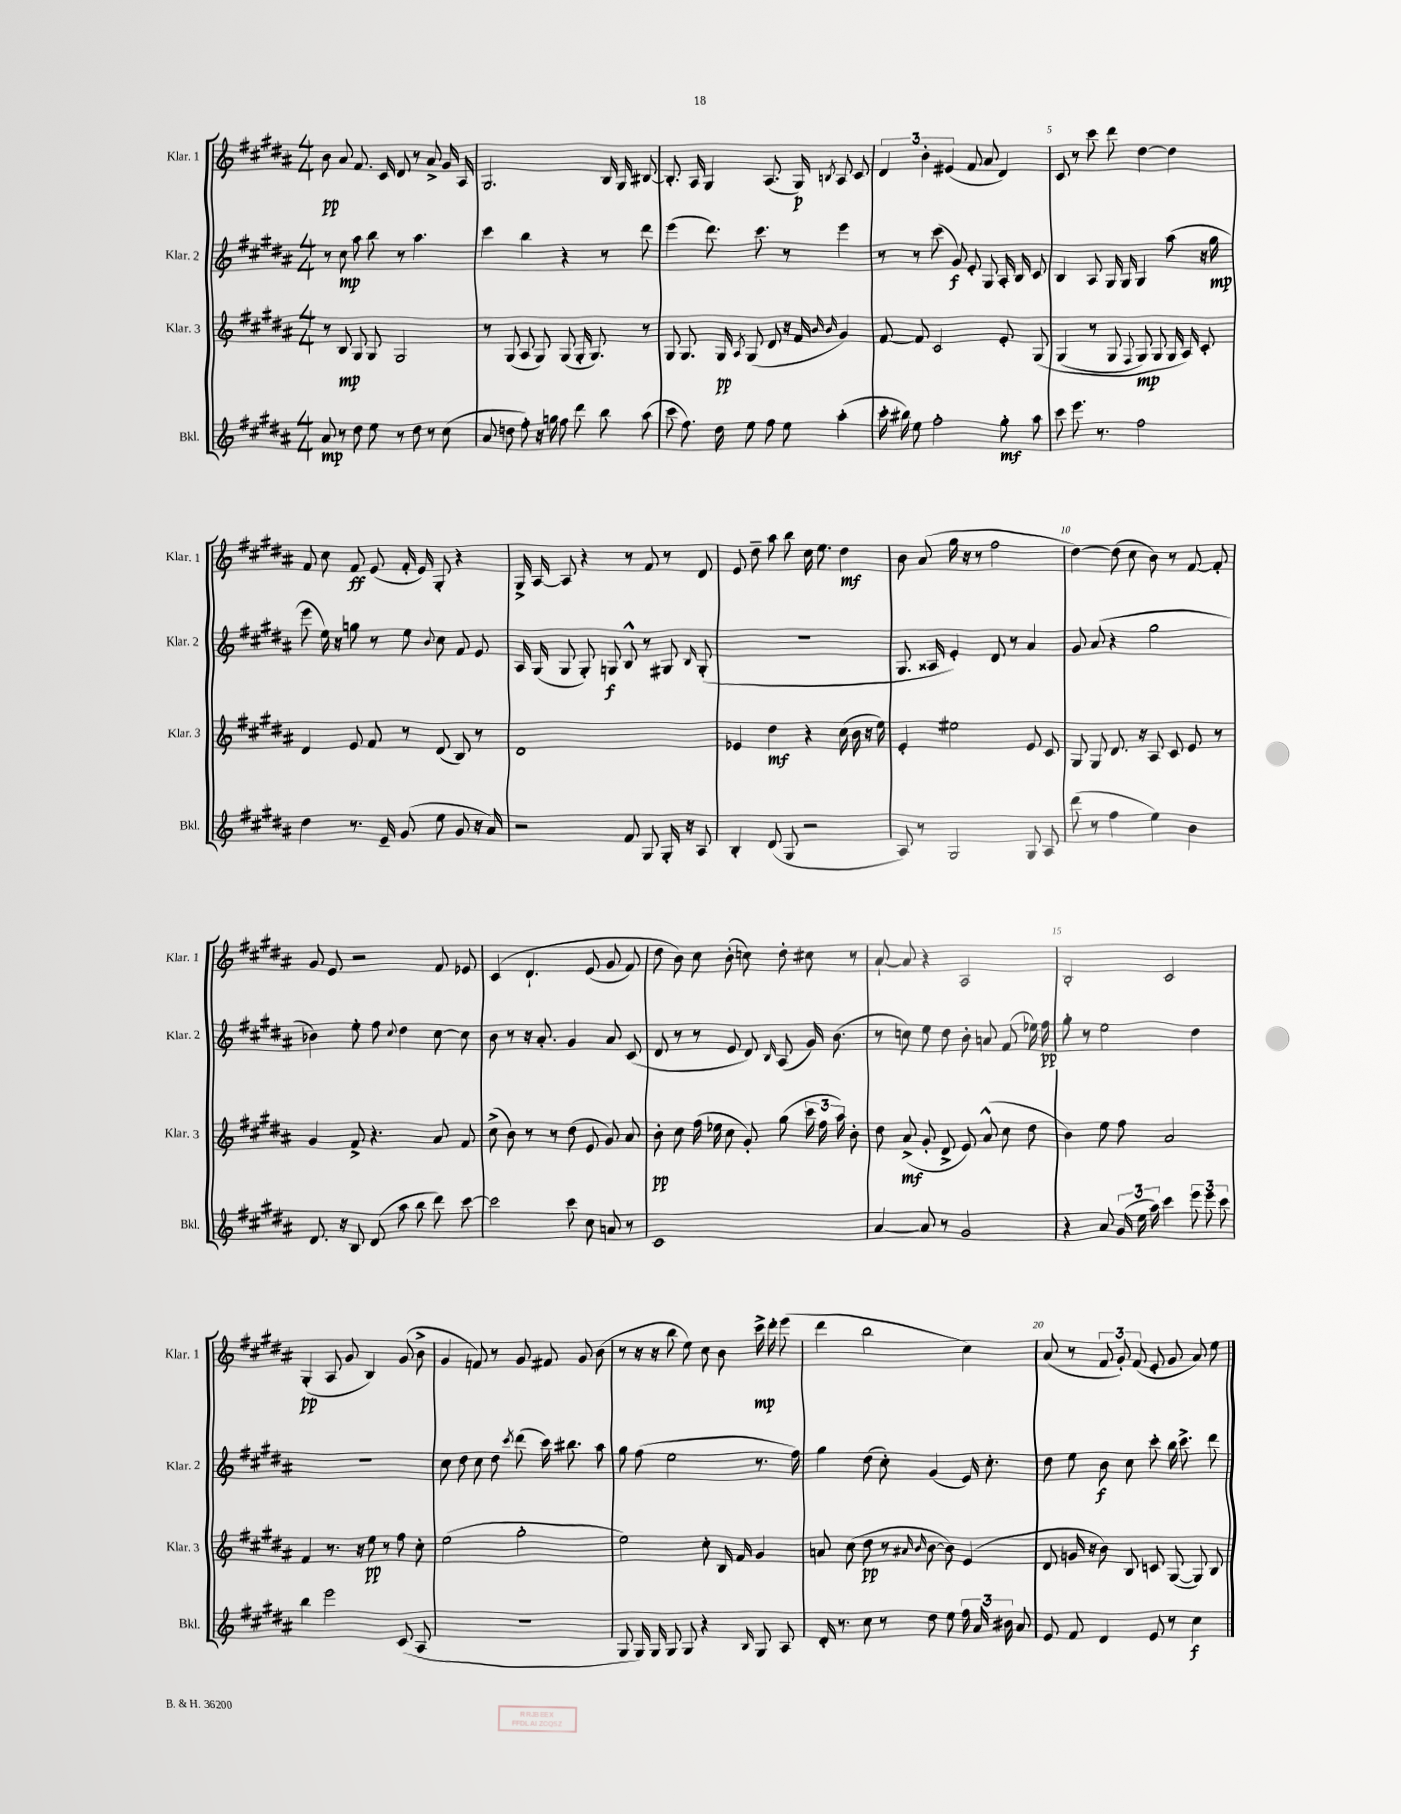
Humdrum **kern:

**kern	**dynam	**kern	**dynam	**kern	**dynam	**kern	**dynam
*part4	*part4	*part3	*part3	*part2	*part2	*part1	*part1
*staff4	*staff4	*staff3	*staff3	*staff2	*staff2	*staff1	*staff1
*I"Bkl.	*	*I"Klar. 3	*	*I"Klar. 2	*	*I"Klar. 1	*
*I'Bkl.	*	*I'Klar. 3	*	*I'Klar. 2	*	*I'Klar. 1	*
*clefG2	*	*clefG2	*	*clefG2	*	*clefG2	*
*k[f#c#g#d#a#]	*	*k[f#c#g#d#a#]	*	*k[f#c#g#d#a#]	*	*k[f#c#g#d#a#]	*
*M4/4	*	*M4/4	*	*M4/4	*	*M4/4	*
=1	=1	=1	=1	=1	=1	=1	=1
8a#/	mp	8r	.	8r	.	8b\	pp
8r	.	8B/	mp	8cc#\	mp	8a#/	.
8dd#\	.	8G#/	.	8aa#\	.	8.f#/	.
8ee\	.	8G#/	.	8bb\	.	.	.
.	.	.	.	.	.	16c#/	.
8r	.	2G#/	.	8r	.	8d#/	.
8dd#\	.	.	.	4.aa#\	.	8r	.
8r	.	.	.	.	.	8a#^/	.
(8cc#\	.	.	.	.	.	16g#/	.
.	.	.	.	.	.	16A#/	.
=2	=2	=2	=2	=2	=2	=2	=2
8a#/	.	8r	.	4ccc#\	.	2.G#/	.
8ddn\	.	(8G#/	.	.	.	.	.
8ff#'\)	.	8A#/	.	4bb\	.	.	.
16r	.	8G#/)	.	.	.	.	.
16ggn\	.	.	.	.	.	.	.
8ff#\	.	(8G#/	.	4r	.	.	.
8ddd#\	.	16G#'/	.	.	.	.	.
.	.	8.G#/)	.	.	.	.	.
8bb\	.	.	.	8r	.	16B/	.
.	.	.	.	.	.	16G#/	.
(8aa#\	.	8r	.	8ddd#\	.	[8B#X/	.
=3	=3	=3	=3	=3	=3	=3	=3
8ccc#\	.	8G#/	.	(4eee\	.	8.B#'/]	.
8.ff#\)	.	8.G#/	.	.	.	.	.
.	.	.	.	.	.	16A#/	.
.	.	.	.	8.ddd#\)	.	4G#/	.
16dd#\	.	16G#/	pp	.	.	.	.
.	.	8qA#/	.	.	.	.	.
8ee\	.	(8G#/	.	.	.	.	.
.	.	.	.	8.ccc#\	.	.	.
8ff#\	.	8d#/	.	.	.	(8.A#/	.
8ee\	.	16r	.	8r	.	.	.
.	.	16f#/	.	.	.	16G#/)	p
.	.	16qqb/	.	.	.	.	.
.	.	16qqb/	.	.	.	8qBn/	.
(4aa#'\	.	4g#/)	.	4eee\	.	8A#/	.
.	.	.	.	.	.	8c#/	.
=4	=4	=4	=4	=4	=4	=4	=4
16ccc#'\	.	[8f#/	.	8r	.	6d#/	.
16bb#X\)	.	.	.	.	.	.	.
8ee\	.	8f#/]	.	8r	.	.	.
.	.	.	.	.	.	6b'\	.
2ff#'\	.	2c#/	.	(8ccc#\	.	.	.
.	.	.	.	.	.	(6e#X/	.
.	.	.	.	8g#/)	f	.	.
.	.	.	.	8e'/	.	8f#/	.
.	.	.	.	8G#/	.	8a#/	.
8gg#'\	mf	8e'/	.	16A#'/	.	4d#/)	.
.	.	.	.	16B/	.	.	.
8aa#\	.	(8G#/	.	8c#/	.	.	.
=5	=5	=5	=5	=5	=5	=5	=5
8ccc#\	.	(4G#/	.	4B/	.	8c#/	.
8.eee\	.	.	.	.	.	8r	.
.	.	8r	.	8A#/	.	8ccc#\	.
8.r	.	.	.	.	.	.	.
.	.	8G#/	.	16G#/	.	8ddd#\	.
.	.	.	.	16G#/	.	.	.
.	.	8qqF#/	.	.	.	.	.
2ff#\	.	8G#/)	mp	4G#/	.	[4dd#\	.
.	.	8G#/	.	.	.	.	.
.	.	16G#/	.	(8aa#\	.	4dd#\]	.
.	.	16A#/)	.	.	.	.	.
.	.	8c#'/	.	16r	.	.	.
.	.	.	.	16gg#\	mp	.	.
!!LO:LB:g=z
=6	=6	=6	=6	=6	=6	=6	=6
4dd#\	.	4d#/	.	8eee\	.	8f#/	.
.	.	.	.	16ee\)	.	8cc#\	.
.	.	.	.	16r	.	.	.
8.r	.	8e/	.	8ggn\	.	8f#/	ff
.	.	8f#/	.	8r	.	(8e/	.
16e~/	.	.	.	.	.	.	.
(8g#/	.	8r	.	8ee\	.	16f#'/	.
.	.	.	.	.	.	16e/)	.
.	.	.	.	8qqb/	.	.	.
8ee\	.	(8d#/	.	8cc#\	.	8G#'/	.
8g#/	.	8B/)	.	8f#/	.	4r	.
16r	.	8r	.	8e/	.	.	.
16a#/)	.	.	.	.	.	.	.
=7	=7	=7	=7	=7	=7	=7	=7
2r	.	1d#	.	16A#/	.	16G#^/	.
.	.	.	.	(16G#/	.	[16A#/	.
.	.	.	.	8G#/	.	8A#/]	.
.	.	.	.	8G#'/)	.	4r	.
.	.	.	.	8Gn/	f	.	.
8f#/	.	.	.	8B^^/	.	8r	.
8G#/	.	.	.	8r	.	8f#/	.
16G#'/	.	.	.	8G#X/	.	8r	.
16r	.	.	.	.	.	.	.
.	.	.	.	16qqB/	.	.	.
8A#/	.	.	.	(8G#'/	.	8d#/	.
=8	=8	=8	=8	=8	=8	=8	=8
4B'/	.	4e-X/	.	1r	.	8e/	.
.	.	.	.	.	.	8dd#~\	.
(8d#/	.	4dd#\	mf	.	.	8aa#\	.
8G#/	.	.	.	.	.	8bb\	.
2r	.	4r	.	.	.	16cc#\	.
.	.	.	.	.	.	8.ee\	.
.	.	(16cc#\	.	.	.	4dd#\	mf
.	.	16b\	.	.	.	.	.
.	.	16r	.	.	.	.	.
.	.	16ee\)	.	.	.	.	.
=9	=9	=9	=9	=9	=9	=9	=9
8A#/)	.	4e'/	.	8.G#/	.	8b\	.
8r	.	.	.	.	.	(8a#/	.
.	.	.	.	16A##X/	.	.	.
2G#/	.	2ee#X\	.	4e'/)	.	16gg#\	.
.	.	.	.	.	.	16r	.
.	.	.	.	.	.	8r	.
.	.	.	.	8d#/	.	2ff#\	.
.	.	.	.	8r	.	.	.
8G#/	.	8e/	.	4a#/	.	.	.
8A#/	.	8c#/	.	.	.	.	.
=10	=10	=10	=10	=10	=10	=10	=10
(8ddd#\	.	8G#/	.	8g#/	.	[4dd#\)	.
8r	.	8G#/	.	(8a#/	.	.	.
4ff#\	.	8.d#/	.	4r	.	(8dd#\]	.
.	.	.	.	.	.	8cc#\	.
.	.	16r	.	.	.	.	.
4ee\)	.	8A#/	.	2gg#\	.	8b\)	.
.	.	8c#/	.	.	.	8r	.
4b\	.	8e/	.	.	.	[8f#/	.
.	.	8r	.	.	.	8f#'/]	.
!!LO:LB:g=z
=11	=11	=11	=11	=11	=11	=11	=11
8.d#/	.	4g#/	.	4b-X\)	.	8g#/	.
.	.	.	.	.	.	8e/	.
16r	.	.	.	.	.	.	.
8B/	.	8f#^/	.	8ee'\	.	2r	.
(8d#/	.	4.r	.	8ff#\	.	.	.
.	.	.	.	8qqcc#/	.	.	.
8aa#\	.	.	.	4dd#\	.	.	.
8bb\	.	.	.	.	.	.	.
8ddd#\)	.	8a#/	.	[8cc#\	.	8f#/	.
[8ccc#\	.	8f#/	.	8cc#\]	.	8e-X/	.
=12	=12	=12	=12	=12	=12	=12	=12
2ccc#\]	.	(8cc#^\	.	8b\	.	(4c#/	.
.	.	8b\)	.	8r	.	.	.
.	.	8r	.	16r	.	4.d#`/	.
.	.	.	.	8.a#'/	.	.	.
.	.	8r	.	.	.	.	.
8ccc#\	.	(8dd#\	.	4g#/	.	.	.
8cc#\	.	8e/	.	.	.	(8e/	.
8an/	.	8g#/)	.	8a#/	.	8g#/	.
8r	.	8a#/	.	(8c#/	.	8f#/)	.
=13	=13	=13	=13	=13	=13	=13	=13
1c#	.	8b'\	pp	8d#/	.	8dd#\	.
.	.	8cc#\	.	8r	.	8b\)	.
.	.	(16ff#\	.	8r	.	8cc#\	.
.	.	16ee-X\	.	.	.	.	.
.	.	8cc#\	.	8e/	.	(8b'\	.
.	.	8g#'/)	.	8d#/)	.	8ccn\)	.
.	.	.	.	16qqB/	.	.	.
.	.	(8gg#\	.	(8A#/	.	8dd#'\	.
.	.	24ccc#\	.	16g#/)	.	8cc#X\	.
.	.	24ff#\	.	.	.	.	.
.	.	.	.	(8.b\	.	.	.
.	.	24aa#\)	.	.	.	.	.
.	.	8b'\	.	.	.	8r	.
=14	=14	=14	=14	=14	=14	=14	=14
[4a#/	.	8dd#\	.	8r	.	[8a#`/	.
.	.	(8a#^/	mf	8ccn\)	.	8a#/]	.
8a#/]	.	8g#'/	.	8ee\	.	4r	.
8r	.	8d#^/	.	8dd#\	.	.	.
2g#/	.	8e/)	.	8b'\	.	2A#/	.
.	.	(8a#^^/	.	8an/	.	.	.
.	.	8cc#\	.	(8f#/	.	.	.
.	.	8dd#\	.	16ee-X\)	.	.	.
.	.	.	.	16ff#\	pp	.	.
=15	=15	=15	=15	=15	=15	=15	=15
4r	.	4b\)	.	8gg#'\	.	2B'/	.
.	.	.	.	8r	.	.	.
8a#/	.	8ee\	.	2ee\	.	.	.
(24g#/	.	8ff#\	.	.	.	.	.
24ee\	.	.	.	.	.	.	.
24aa#\)	.	.	.	.	.	.	.
4ccc#\	.	2a#/	.	.	.	2c#/	.
12eee\	.	.	.	4dd#\	.	.	.
12eee\	.	.	.	.	.	.	.
12ccc#\	.	.	.	.	.	.	.
!!LO:LB:g=z
=16	=16	=16	=16	=16	=16	=16	=16
4bb\	.	4f#/	.	1r	.	(4G#'/	pp
2eee\	.	8.r	.	.	.	8A#/	.
.	.	.	.	.	.	8g#/	.
.	.	16r	.	.	.	.	.
.	.	8ee\	pp	.	.	4B/)	.
.	.	8r	.	.	.	.	.
(8c#/	.	8ff#\	.	.	.	(8g#/	.
8A#/	.	8cc#'\	.	.	.	8b^\	.
=17	=17	=17	=17	=17	=17	=17	=17
1r	.	(2ee\	.	8cc#\	.	4g#/	.
.	.	.	.	8dd#\	.	.	.
.	.	.	.	8cc#\	.	8fn/)	.
.	.	.	.	8dd#\	.	8r	.
.	.	.	.	8qccc#/	.	.	.
.	.	2gg#'\	.	(8ddd#\	.	8g#/	.
.	.	.	.	16ccc#\)	.	8f#X/	.
.	.	.	.	8.bb#X\	.	.	.
.	.	.	.	.	.	8g#/	.
.	.	.	.	8aa#\	.	(8b\	.
=18	=18	=18	=18	=18	=18	=18	=18
8G#/	.	2ee\)	.	8gg#\	.	8r	.
16G#/)	.	.	.	(8ff#\	.	16r	.
16G#/	.	.	.	.	.	16r	.
8G#/	.	.	.	2ee\	.	8bb\	.
8G#/	.	.	.	.	.	8ee\)	.
4r	.	8cc#'\	.	.	.	8cc#\	.
.	.	16B/	.	.	.	8b\	.
.	.	16f#/	.	.	.	.	.
16qqB/	.	.	.	.	.	.	.
8G#/	.	4g#/	.	8.r	.	16ccc#^\	mp
.	.	.	.	.	.	16ddd#'\	.
8A#/	.	.	.	.	.	(8eee\	.
.	.	.	.	16ff#\)	.	.	.
=19	=19	=19	=19	=19	=19	=19	=19
16d#'/	.	8an/	.	4gg#\	.	4ddd#\	.
8.r	.	.	.	.	.	.	.
.	.	(8cc#\	.	.	.	.	.
8cc#\	.	8dd#\	pp	(8dd#\	.	2bb\	.
8r	.	8r	.	8cc#'\)	.	.	.
.	.	16qqa#X/	.	.	.	.	.
.	.	16qqb/	.	.	.	.	.
8dd#\	.	[8b\	.	(4g#/	.	.	.
8ee\	.	8b\])	.	.	.	.	.
24ff#\	.	(4e/	.	16e/)	.	4cc#\)	.
24a#/	.	.	.	.	.	.	.
.	.	.	.	8.cc#'\	.	.	.
24b#X\	.	.	.	.	.	.	.
8a#/	.	.	.	.	.	.	.
=20	=20	=20	=20	=20	=20	=20	=20
8e/	.	8d#/	.	8dd#\	.	(8a#/	.
8f#/	.	16gn/	.	8ee\	.	8r	.
.	.	16r	.	.	.	.	.
4d#/	.	8b\)	.	8b\	f	12f#/	.
.	.	.	.	.	.	12g#'/)	.
.	.	8B/	.	8cc#\	.	.	.
.	.	.	.	.	.	(12f#/	.
8e/	.	8cn/	.	8ccc#'\	.	8e'/	.
8r	.	([8G#/	.	16bb\	.	8g#/	.
.	.	.	.	8.ccc#^\	.	.	.
4cc#\	f	8G#/])	.	.	.	8a#/)	.
.	.	8B/	.	8ddd#\	.	8ee\	.
==	==	==	==	==	==	==	==
*-	*-	*-	*-	*-	*-	*-	*-
